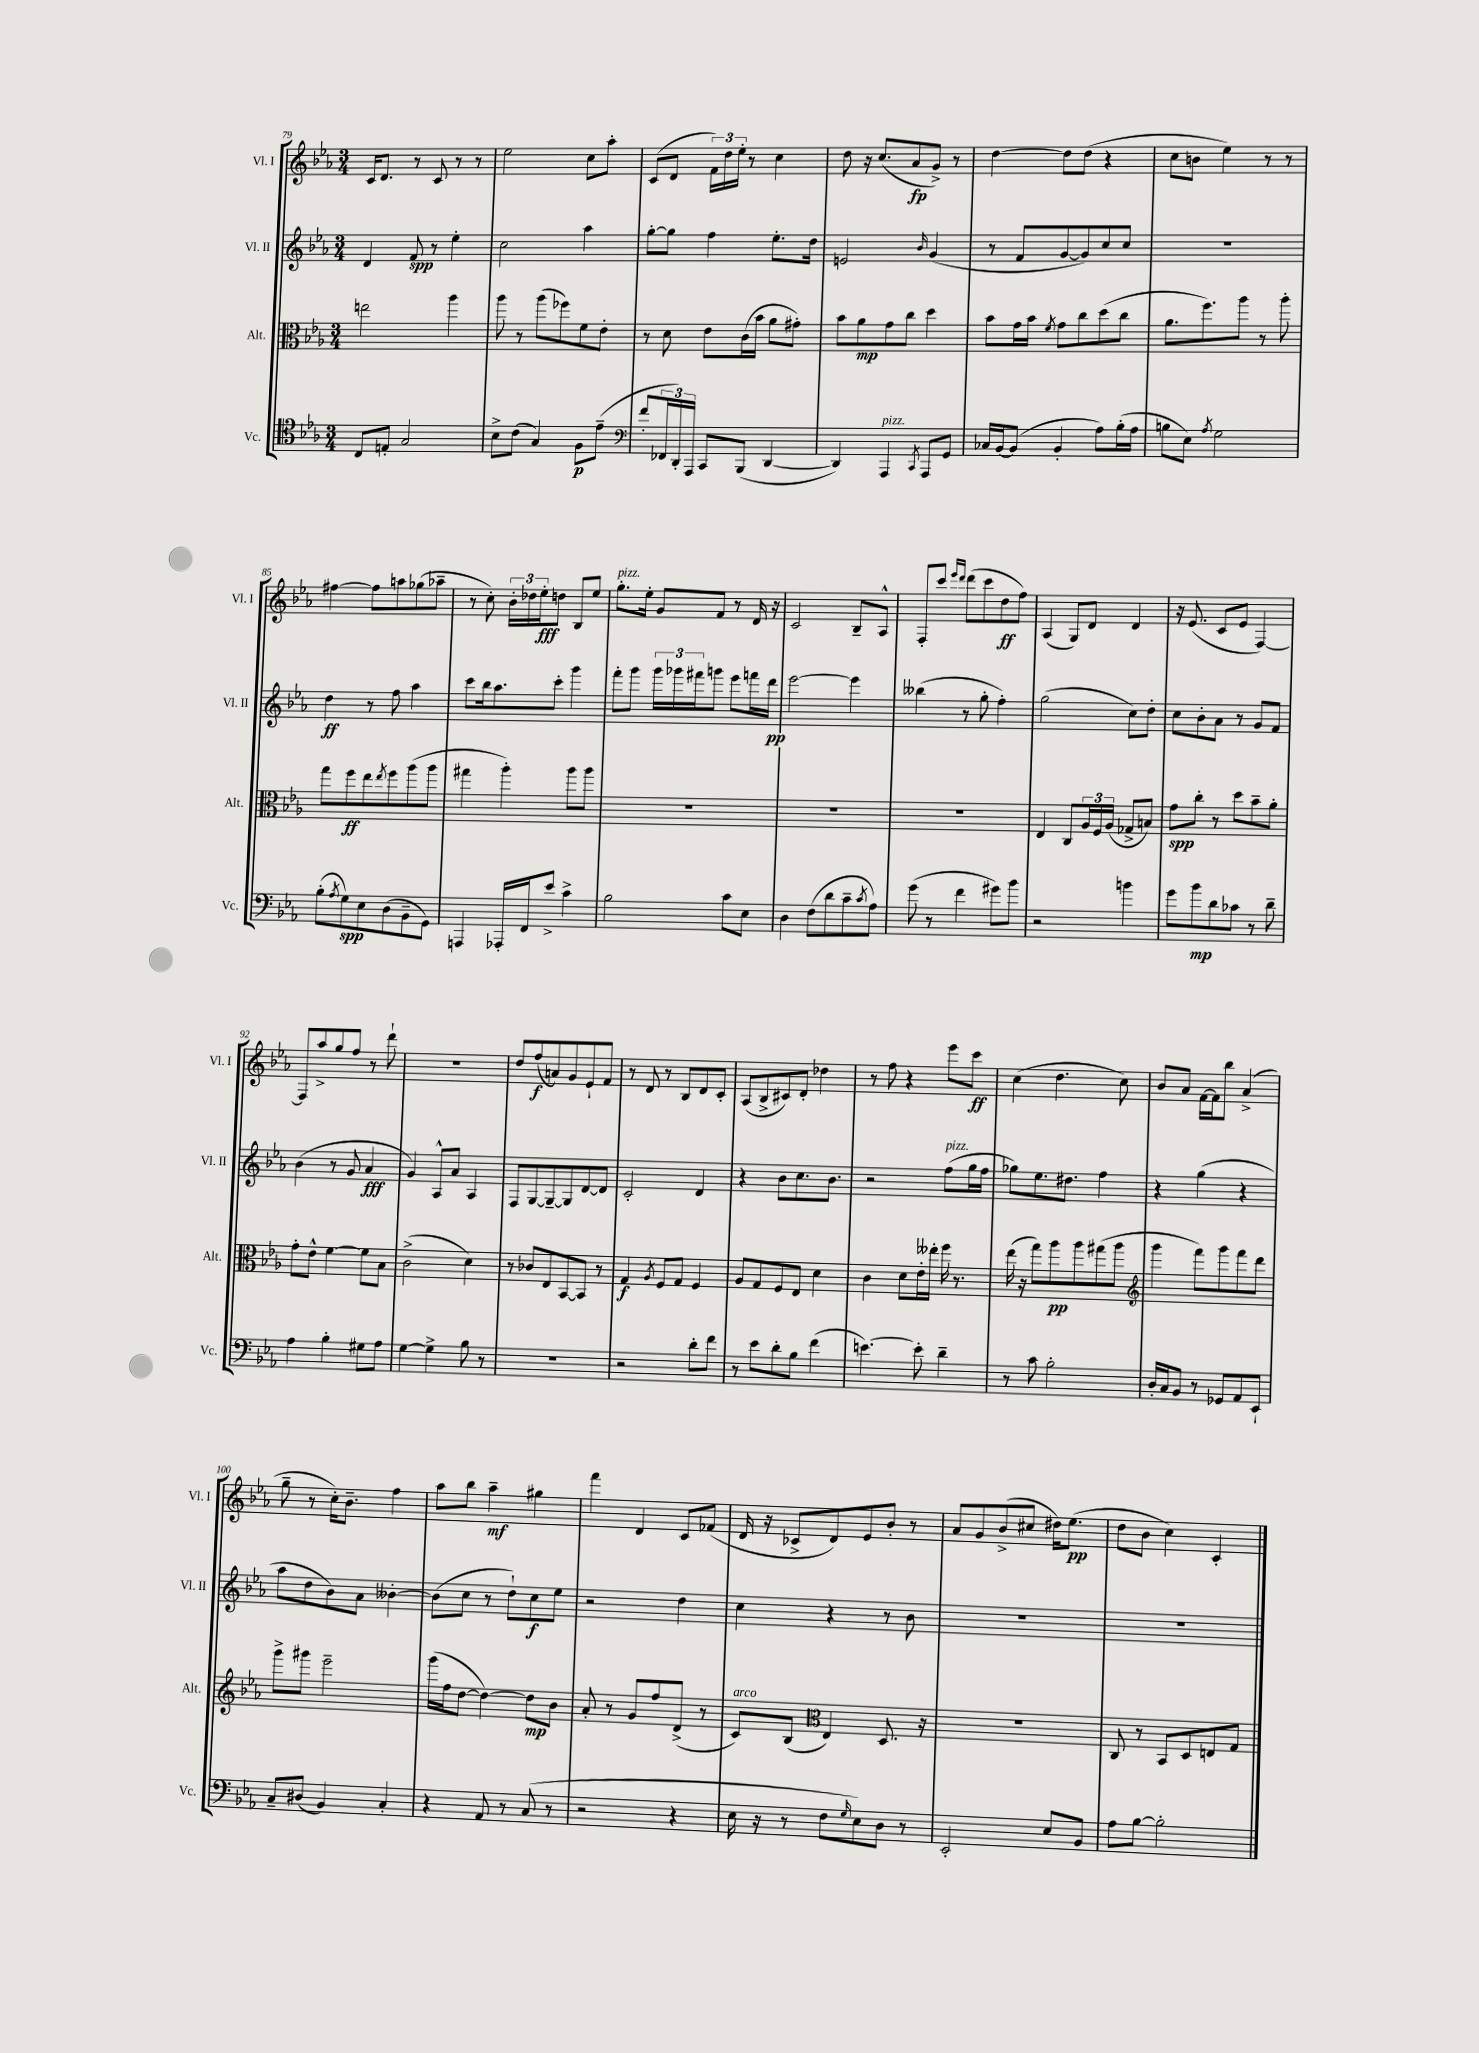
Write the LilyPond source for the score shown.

<<
\new StaffGroup <<
\new Staff = "s0" \with { instrumentName = "Vl. I" shortInstrumentName = "Vl. I" } {
    \clef treble \key ees \major \numericTimeSignature \time 3/4
    c'16 d'8. r8 c'8 r8 r8 |
    ees''2 c''8 aes''8-. |
    c'8( d'8 \tuplet 3/2 { f'16) d''16 ees''16-. } r8 c''4 |
    d''8 r16 c''8.( aes'8\fp g'8->) r8 |
    d''4~ d''8 d''8( r4 |
    c''8 b'8 ees''4) r8 r8 |
    fis''4~ fis''8 a''8 ges''8( aes''8-- |
    r8 c''8-.) \tuplet 3/2 { bes'16-. des''16 ees''16-.\fff } d''8 bes8 ees''8 |
    g''8.-.^\markup { \italic "pizz." } ees''16-. g'8 f'8 r8 d'16 r16 |
    c'2 bes8-- aes8-^ |
    f8-. c'''8 \grace { ees'''16 d'''16 } d'''8( c'''8 d''8\ff f''8) |
    aes4( g8) d'8 d'4 |
    r16 ees'8.( c'8 ees'8 f4~) |
    f8 aes''8-> g''8 f''8 r8 d'''8-! |
    R2. |
    d''8 f''8\f( a'8) g'8 ees'8-! f'8 |
    r8 d'8 r8 bes8 d'8 c'8-. |
    aes8( bes8-> cis'8) d'8-. des''4 |
    r8 f''8 r4 ees'''8 c'''8\ff |
    c''4( d''4. c''8) |
    bes'8 aes'8 f'16~ f'16 bes''8 aes'4->( |
    g''8-- r8 c''16-.) bes'8.-- f''4 |
    aes''8 bes''8 aes''4--\mf gis''4 |
    f'''4 d'4 c'8 fes'8( |
    d'16 r16 ces'8-> d'8) ees'8 bes'8-. r8 |
    aes'8 g'8 bes'8->( cis''8 dis''16) ees''8.\pp( |
    d''8 bes'8 c''4) c'4-. \bar "|." |
}
\new Staff = "s1" \with { instrumentName = "Vl. II" shortInstrumentName = "Vl. II" } {
    \clef treble \key ees \major \numericTimeSignature \time 3/4
    d'4 f'8\spp r8 ees''4-. |
    c''2 aes''4 |
    g''8~-. g''8 f''4 ees''8.-. d''16 |
    e'2 \grace { bes'16 } g'4( |
    r8 f'8 g'8~ g'8) c''8 c''8 |
    R2. |
    d''4\ff r8 f''8 aes''4 |
    c'''8 bes''16 aes''8. c'''8-. g'''4 |
    f'''8-. g'''8 \tuplet 3/2 { g'''16 ges'''16 fis'''16 } g'''8 ees'''8 f'''16 d'''16\pp |
    ees'''2~ ees'''4 |
    beses''4( r8 g''8-. f''4-.) |
    g''2( c''8) d''8-. |
    c''8 bes'8-. aes'8 r8 g'8 f'8 |
    bes'4( r8 g'8 aes'4\fff |
    g'4) aes8-^ aes'8 aes4 |
    f8 g8~ g8~-- g8 d'8~ d'8 |
    c'2-. d'4 |
    r4 bes'8 c''8. bes'8. |
    r2 f''8^\markup { \italic "pizz." }( g''16 f''16 |
    ges''8) ees''8. dis''8. f''4 |
    r4 g''4( r4 |
    aes''8 d''8 bes'8) aes'8 beses'4~-. |
    beses'8( c''8 r8 d''8-!) c''8\f ees''8 |
    r2 d''4 |
    c''4 r4 r8 bes'8 |
    R2. |
    R2. \bar "|." |
}
\new Staff = "s2" \with { instrumentName = "Alt." shortInstrumentName = "Alt." } {
    \clef alto \key ees \major \numericTimeSignature \time 3/4
    e''2 aes''4 |
    aes''8 r8 aes''8( fes''8) f'8 ees'8-. |
    r8 d'8 ees'8 c'16( bes'16 aes'8 gis'8-.) |
    bes'8 aes'8\mp g'8 c''8 d''4 |
    bes'8 g'16 bes'16 \acciaccatura { f'8 } g'8 c''8 d''8( c''8 |
    aes'8. f''8.) aes''8 r8 aes''8-. |
    g''8 f''8\ff ees''8 \acciaccatura { ees''8 } f''8 aes''8( aes''8 |
    gis''4 aes''4-.) aes''8 aes''8 |
    R2. |
    R2. |
    R2. |
    ees4 c8 \tuplet 3/2 { aes16 f16 aes16( } ges8-> b8) |
    g'8\spp c''8-. r8 d''8 bes'8-- aes'8-. |
    g'8-. ees'8-^ f'4~ f'8 bes8 |
    c'2->( d'4) |
    r8 ces'8 ees8 bes,8~ bes,8 r8 |
    g4\f \acciaccatura { aes8 } f8 g8 f4 |
    aes8 g8 f8 ees8 d'4 |
    c'4 d'8 ees'16-. eeses''16-. f''16 r8. |
    ees''16( r16 g''8) aes''8\pp aes''8 gis''8( aes''8 |
    \clef treble g'''4 f'''8) g'''8 f'''8 d'''8 |
    g'''8-> gis'''8 ees'''2-- |
    g'''16( f''16 d''8~ d''4~) d''8\mp bes'8 |
    aes'8-. r8 g'8 f''8 d'8->( r8 |
    c'8^\markup { \italic "arco" }) bes8( \clef alto ees4) d8. r16 |
    R2. |
    c8 r8 bes,8 d8 e8 g8 \bar "|." |
}
\new Staff = "s3" \with { instrumentName = "Vc." shortInstrumentName = "Vc." } {
    \clef tenor \key ees \major \numericTimeSignature \time 3/4
    c8 e8-. g2 |
    bes8-> c'8( g4) f8\p ees'8--( |
    \clef bass f'8-. \tuplet 3/2 { fes,16 d,16-.) aes,,16 } c,8 bes,,8( d,4~ |
    d,4) aes,,4^\markup { \italic "pizz." } \acciaccatura { c,8 } aes,,8 g,8 |
    ces16 bes,16~ bes,8( bes,4-. aes8) bes16-.( aes16 |
    b8 ees8) \acciaccatura { aes8 } g2 |
    bes8-.( \acciaccatura { aes8 } g8\spp) ees8 d8( bes,8-- g,8) |
    a,,4 aes,,16-. f,16 ees'8-> c'4-> |
    bes2 c'8 ees8 |
    d4 f8( d'8 c'8-- \acciaccatura { c'8 } aes8) |
    g'8( r8 f'4 gis'8) bes'8 |
    r2 b'4 |
    g'8 bes'8\mp d'8 ces'8 r8 d'8-- |
    aes4 bes4-. gis8 aes8 |
    g4~ g4-> bes8 r8 |
    R2. |
    r2 d'8-. f'8 |
    r8 ees'8 d'8-. bes8 f'4( |
    e'4.~) e'8-. d'4-- |
    r8 c'8 bes2-. |
    d16-. c16 bes,8 r8 ges,8 aes,8 ees,8-! |
    c8-- dis8( bes,4) c4-. |
    r4 aes,8 r8 c8( r8 |
    r2 r4 |
    ees16 r16 r8 f8 \grace { g16 } ees8) d8 r8 |
    ees,2-. ees8 bes,8 |
    aes8 bes8~ bes2-. \bar "|." |
}
>>
>>
\layout { \context { \Score currentBarNumber = #79 } }
